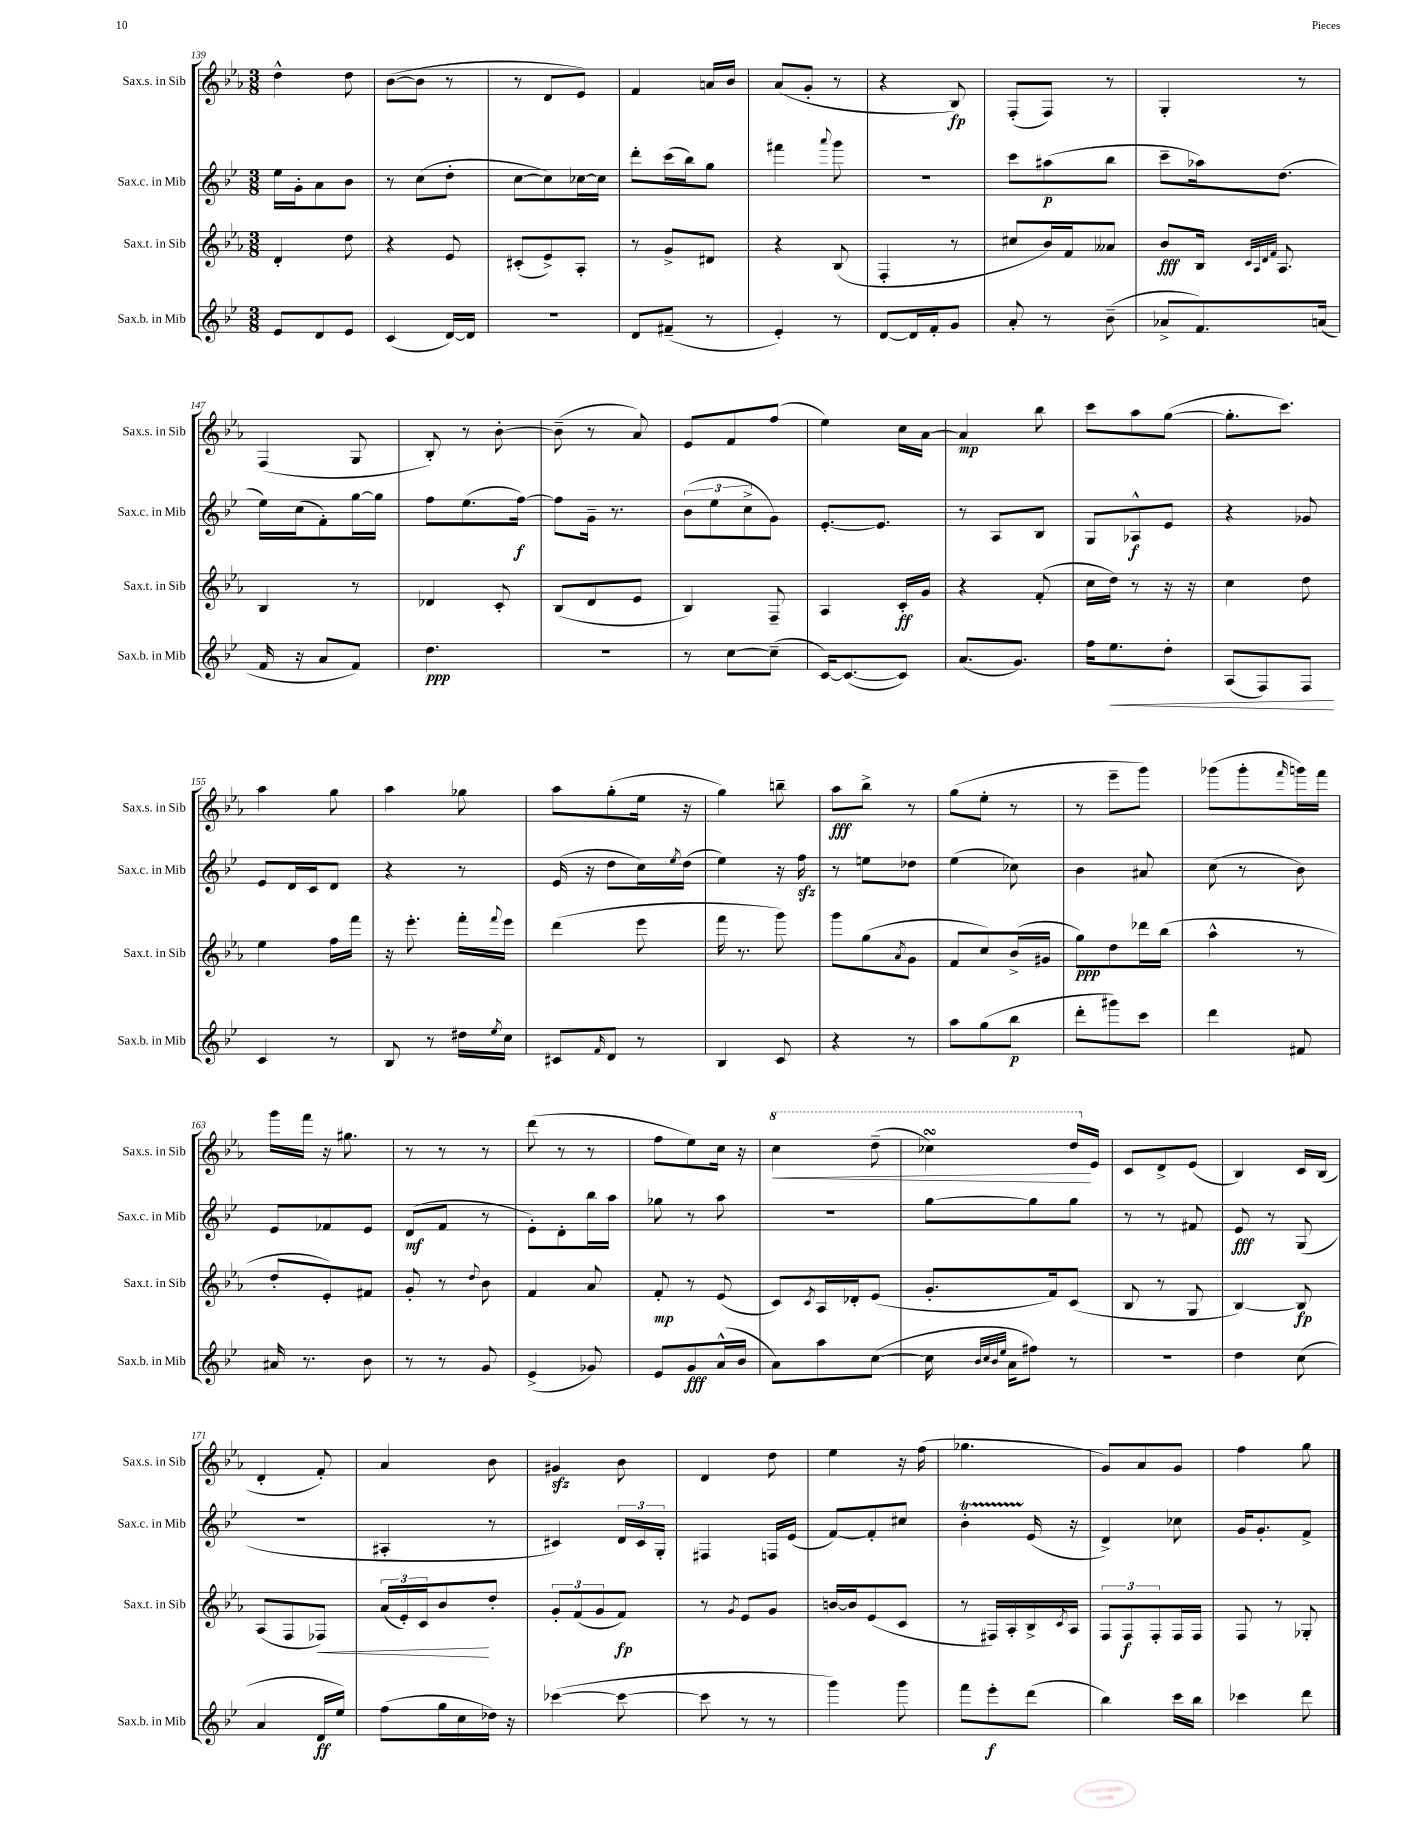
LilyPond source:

<<
\new StaffGroup <<
\new Staff = "s0" \with { instrumentName = "Sax.s. in Sib" shortInstrumentName = "Sax.s. in Sib" } {
    \clef treble \key ees \major \numericTimeSignature \time 3/8
    d''4-^ d''8 |
    bes'8~( bes'8 r8 |
    r8 d'8 ees'8) |
    f'4 a'16 bes'16 |
    aes'8( g'8-. r8 |
    r4 bes8\fp) |
    f8-.( f8) r8 |
    g4-. r8 |
    f4( g8 |
    bes8-.) r8 bes'8~-. |
    bes'8--( r8 aes'8) |
    ees'8 f'8 f''8( |
    ees''4) c''16 aes'16~ |
    aes'4\mp bes''8 |
    c'''8 aes''8 g''8~( |
    g''8.-. c'''8.) |
    aes''4 g''8 |
    aes''4 ges''8 |
    aes''8 g''8-.( ees''16 r16 |
    g''4) b''8-- |
    aes''8\fff bes''8-> r8 |
    g''8( ees''8-. r8 |
    r8 ees'''8-- g'''8) |
    ges'''8( ges'''8-. \grace { f'''16 } g'''16) f'''16 |
    g'''16 f'''16 r16 gis''8. |
    r8 r8 r8 |
    d'''8( r8 r8 |
    f''8 ees''8) c''16 r16 |
    \ottava #1 c'''4\< d'''8--( |
    ces'''4\turn) d'''16\! \ottava #0 ees'16 |
    c'8 d'8-> ees'8( |
    bes4) c'16 bes16( |
    d'4-. f'8-.) |
    aes'4 bes'8 |
    gis'4\sfz bes'8 |
    d'4 d''8 |
    ees''4 r16 f''16( |
    ges''4. |
    g'8) aes'8 g'8 |
    f''4 g''8 \bar "|." |
}
\new Staff = "s1" \with { instrumentName = "Sax.c. in Mib" shortInstrumentName = "Sax.c. in Mib" } {
    \clef treble \key bes \major \numericTimeSignature \time 3/8
    ees''16 g'16-. a'8 bes'8 |
    r8 c''8( d''8-. |
    c''8~ c''8) ces''16~ ces''16 |
    d'''8-. c'''16( bes''16) g''8 |
    fis'''4 \appoggiatura { a'''8 } g'''8 |
    R4. |
    c'''8 ais''8\p( bes''8 |
    c'''8-- aes''16) d''8.( |
    ees''16) c''16( f'8-.) g''16~ g''16 |
    f''8 ees''8.( f''16~\f) |
    f''8 g'16-- r8. |
    \tuplet 3/2 { bes'8( ees''8 c''8-> } g'8) |
    ees'8.~-. ees'8. |
    r8 a8 bes8 |
    g8 aes8-^\f ees'8 |
    r4 ges'8 |
    ees'8 d'16 c'16 d'8 |
    r4 r8 |
    ees'16( r16 d''8 c''16) \acciaccatura { ees''8 } d''16( |
    ees''4) r16 f''16\sfz |
    r8 e''8 des''8 |
    ees''4( ces''8) |
    bes'4 ais'8 |
    c''8( r8 bes'8) |
    ees'8 fes'8 ees'8 |
    d'8\mf( f'8 r8 |
    ees'8-.) d'8-. bes''16 a''16 |
    ges''8 r8 a''8 |
    R4. |
    g''8~ g''8 g''8 |
    r8 r8 fis'8 |
    ees'8\fff r8 g8( |
    R4. |
    ais4-. r8 |
    cis'4) \tuplet 3/2 { d'16 cis'16 g16-. } |
    fis4 f16 ees'16( |
    f'8~) f'8-. cis''8 |
    bes'4-.\startTrillSpan ees'16\stopTrillSpan( r16 |
    d'4->) ces''8 |
    g'16 g'8.-. f'8-> \bar "|." |
}
\new Staff = "s2" \with { instrumentName = "Sax.t. in Sib" shortInstrumentName = "Sax.t. in Sib" } {
    \clef treble \key ees \major \numericTimeSignature \time 3/8
    d'4-. d''8 |
    r4 ees'8 |
    cis'8-.( ees'8->) aes8-. |
    r8 g'8-> dis'8 |
    r4 bes8( |
    f4-. r8 |
    cis''8 bes'16) f'16 aeses'8 |
    bes'8\fff bes16 \grace { c'32 aes32 d'32 f'32 } aes8. |
    bes4 r8 |
    des'4 c'8-. |
    bes8( d'8 ees'8 |
    bes4) f8-- |
    aes4 c'16-.\ff g'16 |
    r4 f'8-.( |
    c''16 d''16) r8 r16 r16 |
    c''4 d''8 |
    ees''4 f''16 f'''16 |
    r16 ees'''8.-. f'''16-. \appoggiatura { f'''8 } ees'''16 |
    d'''4( ees'''8 |
    f'''16 r8. g'''8) |
    g'''8 g''8( \acciaccatura { aes'8 } g'8 |
    f'8 c''8) bes'16->( gis'16 |
    g''8\ppp) d''8 des'''16 bes''16( |
    aes''4-^ r8 |
    d''8-. ees'8-.) fis'8 |
    g'8-. r8 \appoggiatura { d''8 } bes'8 |
    f'4 aes'8 |
    f'8-.\mp r8 ees'8( |
    c'8) \acciaccatura { c'8 } aes16 des'16-. ees'8( |
    g'8.-. f'16) c'8( |
    bes8 r8 g8 |
    bes4~) bes8\fp |
    aes8( f8 fes8\<) |
    \tuplet 3/2 { aes'16( ees'16-.) c'16 } bes'8\! d''8-. |
    \tuplet 3/2 { g'8-. f'8( g'8 } f'8\fp) |
    r8 \acciaccatura { g'8 } ees'8 g'8 |
    b'16~ b'16 ees'8( c'8 |
    r8 fis16) aes16-. bes16-> \acciaccatura { c'8 } aes16 |
    \tuplet 3/2 { f8 f8\f f8-. } f16 f16 |
    f8 r8 ges8-. \bar "|." |
}
\new Staff = "s3" \with { instrumentName = "Sax.b. in Mib" shortInstrumentName = "Sax.b. in Mib" } {
    \clef treble \key bes \major \numericTimeSignature \time 3/8
    ees'8 d'8 ees'8 |
    c'4( d'16~) d'16 |
    R4. |
    d'8 fis'8--( r8 |
    ees'4-.) r8 |
    d'8~ d'16 f'16-. g'8 |
    a'8-. r8 bes'8--( |
    aes'8-> f'8.) a'16( |
    f'16 r16 a'8 f'8) |
    d''4.\ppp |
    R4. |
    r8 c''8~ c''8--( |
    c'16~) c'8.~( c'8) |
    a'8.( g'8.) |
    f''16 ees''8.\< d''8-. |
    a8( f8) f8\! |
    c'4 r8 |
    bes8 r8 dis''16 \acciaccatura { ees''8 } c''16 |
    cis'8 \grace { f'16 } d'8 r8 |
    bes4 c'8 |
    r4 r8 |
    a''8 g''8( bes''8\p |
    d'''8-. gis'''8) c'''8 |
    d'''4 fis'8 |
    ais'16 r8. bes'8 |
    r8 r8 g'8 |
    ees'4->( ges'8) |
    ees'8 g'8\fff a'16-^( bes'16 |
    a'8) a''8 c''8~( |
    c''16 \grace { bes'32 c''32 bes'32 ees''32 } a'16 fis''8) r8 |
    r4. |
    d''4 c''8( |
    a'4 d'16\ff ees''16) |
    f''8( g''16 c''16 des''16) r16 |
    ces'''4~( ces'''8~ |
    ces'''8 r8 r8 |
    g'''4) g'''8 |
    f'''8 ees'''8-.\f d'''8( |
    bes''4) c'''16 bes''16 |
    ces'''4 d'''8 \bar "|." |
}
>>
>>
\layout { \context { \Score currentBarNumber = #139 } }
